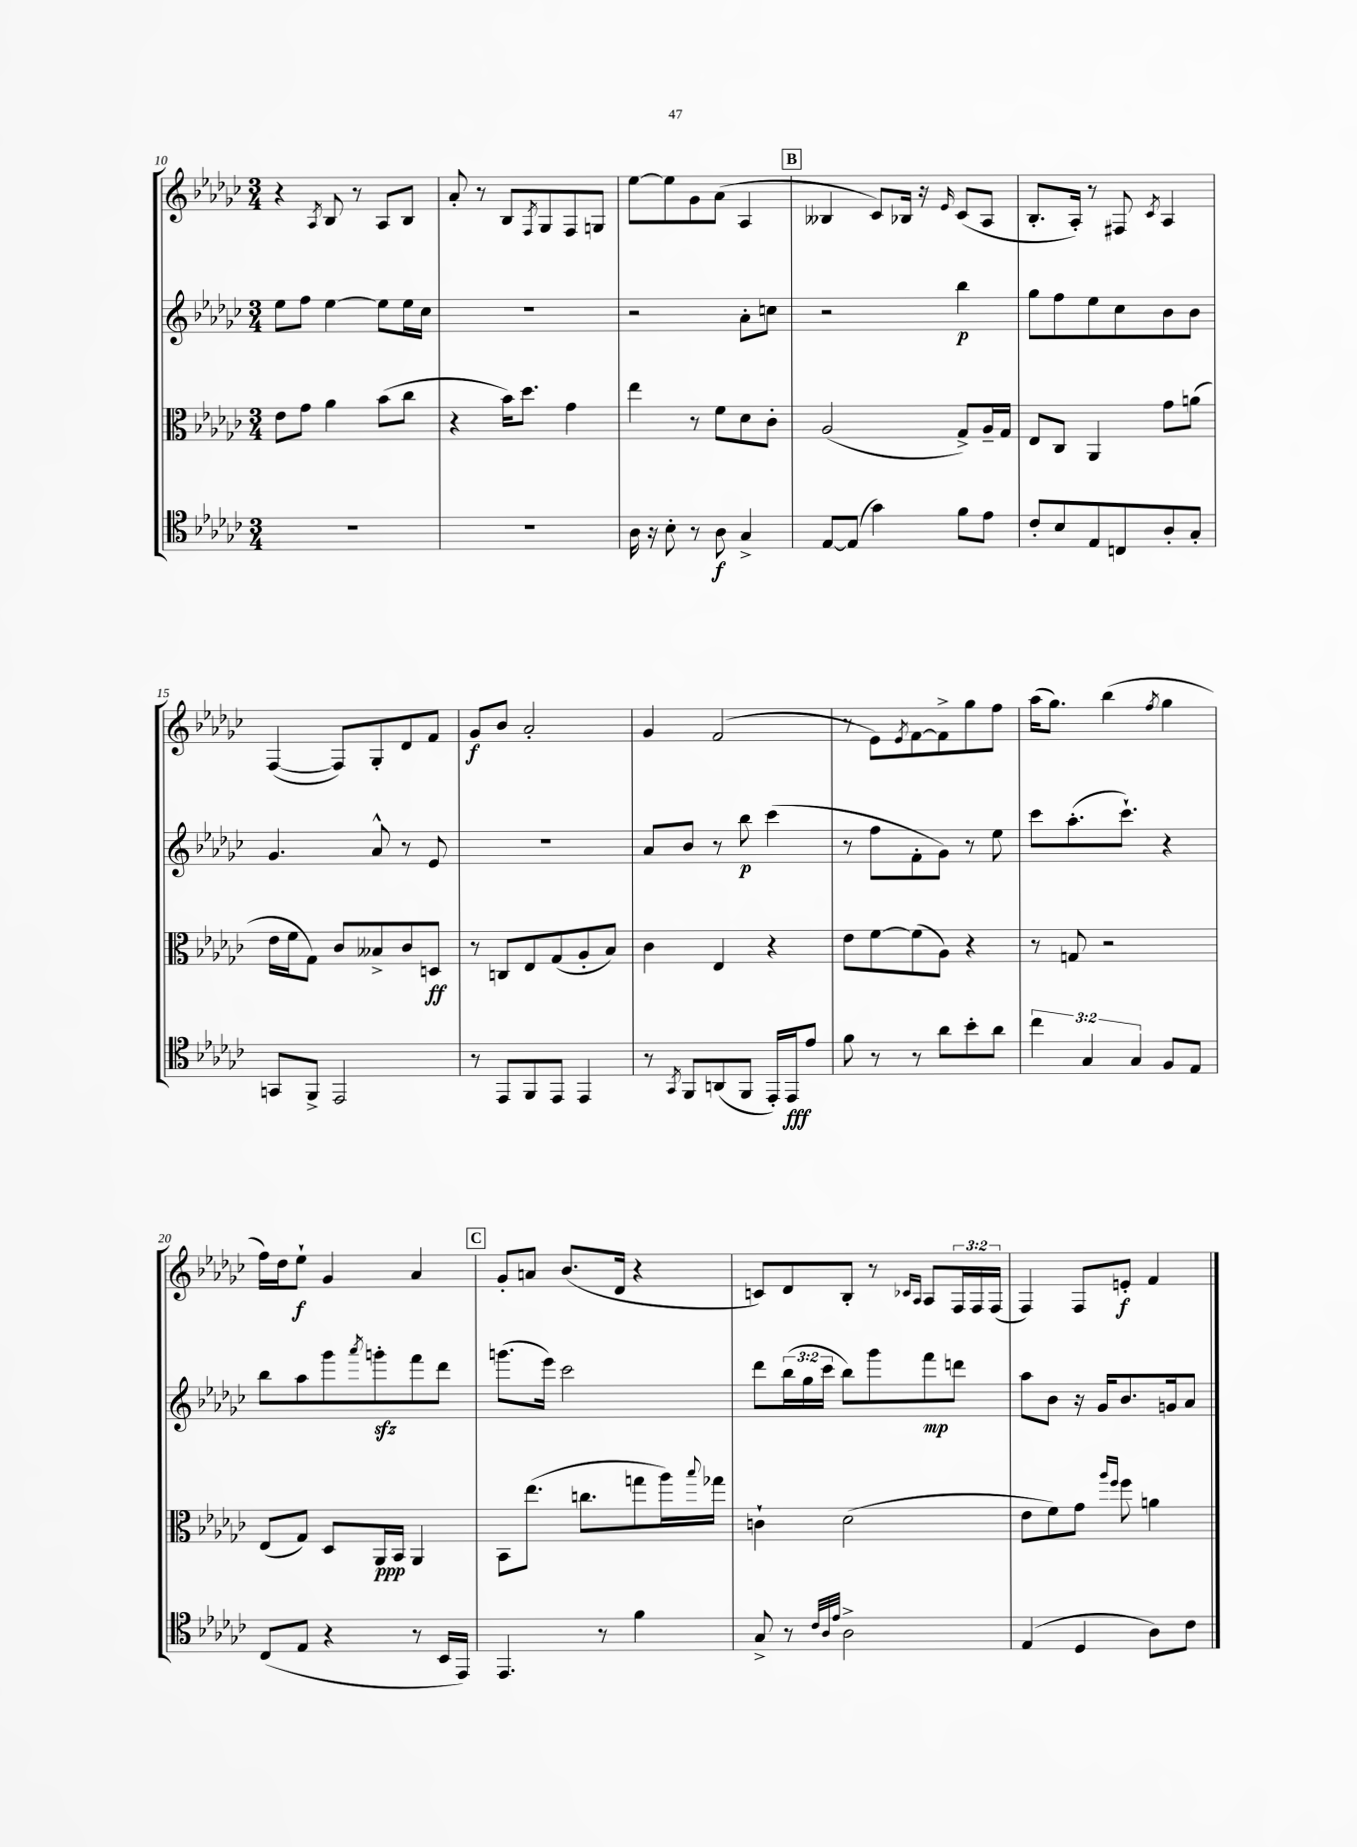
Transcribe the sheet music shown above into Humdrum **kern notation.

**kern	**kern	**kern	**kern
*staff4	*staff3	*staff2	*staff1
*clefC4	*clefC3	*clefG2	*clefG2
*k[b-e-a-d-g-c-]	*k[b-e-a-d-g-c-]	*k[b-e-a-d-g-c-]	*k[b-e-a-d-g-c-]
*M3/4	*M3/4	*M3/4	*M3/4
2.r	8e-\L	8ee-\L	4r
.	8g-\J	8ff\J	.
.	.	.	8qA-/
.	4a-\	[4ee-\	8B-/
.	.	.	8r
.	(8b-\L	8ee-\]L	8A-/L
.	8cc-\J	16ee-\L	8B-/J
.	.	16cc-\JJ	.
=	=	=	=
2.r	4r	2.r	8a-'/
.	.	.	8r
.	16b-\LK)	.	8B-/L
.	8.dd-\J	.	.
.	.	.	8qF/
.	.	.	8G-/
.	4g-\	.	8F/
.	.	.	8G/J
=	=	=	=
16A-\	4ee-\	2r	[8ee-\L
16r	.	.	.
8B-'\	.	.	8ee-\]
8r	8r	.	8g-\
8A-\	8f\L	.	(8a-\J
4G-^/	8d-\	8a-'\L	4A-/
.	8c-'\J	8cc\J	.
=	=	=	=
[8E-/L	(2A-/	2r	4B--/
(8E-/]J	.	.	.
4g-\)	.	.	8c-/L)
.	.	.	16B-/Jk
.	.	.	16r
.	.	.	16qqe-/
8f\L	8G-^/L)	4bb-\	(8c-/L
8e-\J	16A-~/L	.	8A-/J
.	16G-/JJ	.	.
=	=	=	=
8c-'/L	8E-/L	8gg-\L	8.B-'/L
8B-/	8C-/J	8ff\	.
.	.	.	16A-'/Jk)
8E-/	4AA-/	8ee-\	8r
8C/	.	8cc-\	8F#/
.	.	.	8qc-/
8A-'/	8g-\L	8b-\	4A-/
8G-'/J	(8a\J	8b-\J	.
=	=	=	=
8GG/L	16e-\LL	4.g-/	([4F/
.	16f\J	.	.
8FF^/J	8G-\J)	.	.
2EE-/	8c-/L	.	8F/]L)
.	8B--^/	8a-^^/	8G-'/
.	8c-/	8r	8d-/
.	8D/J	8e-/	8f/J
=	=	=	=
8r	8r	2.r	8g-/L
8EE-/L	8C/L	.	8b-/J
8FF/	8E-/	.	2a-'/
8EE-/J	(8G-/	.	.
4EE-/	8A-'/	.	.
.	8B-/J)	.	.
=	=	=	=
8r	4c-\	8a-/L	4g-/
8qGG-/	.	.	.
8FF/L	.	8b-/J	.
(8AA/	4E-/	8r	(2f/
8FF/J	.	8bb-\	.
16EE-'/LL)	4r	(4ccc-\	.
16EE-/J	.	.	.
8e-/J	.	.	.
=	=	=	=
8f\	8e-\L	8r	8r
8r	[8f\	8ff\L	8e-\L)
.	.	.	8qe-/
8r	(8f\]	8f'\	[8f\
8a-\L	8A-\J)	8g-\J)	8f^\]
8b-'\	4r	8r	8gg-\
8a-\J	.	8ee-\	8ff\J
=	=	=	=
6cc-\	8r	8ccc-\L	(16aa-\LK
.	.	.	8.gg-\J)
.	8G/	(8.aa-'\	.
6G-/	.	.	.
.	2r	.	(4bb-\
.	.	8.ccc-`\J)	.
6G-/	.	.	.
.	.	.	8qff/
8F/L	.	4r	4gg-\
8E-/J	.	.	.
=	=	=	=
(8C-/L	(8E-/L	8bb-\L	16ff\LL)
.	.	.	16dd-\J
8E-/J	8G-/J)	8aa-\	8ee-`\J
4r	8D-/L	8ggg-\	4g-/
.	.	8qaaa-/	.
.	16AA-/L	8ggg'\	.
.	16BB-/JJ	.	.
8r	4AA-/	8fff\	4a-/
16BB-/LL	.	8ddd-\J	.
16EE-/JJ)	.	.	.
=	=	=	=
4.EE-/	8BB-\L	(8.ggg\L	8g-'/L
.	(8.ee-\J	.	8a/J
.	.	16eee-\Jk)	.
.	.	2ccc-\	(8.b-/L
.	8.cc\L	.	.
8r	.	.	.
.	.	.	16d-/Jk
4f\	8gg\	.	4r
.	16aa-\L)	.	.
.	8qqbb-/	.	.
.	16gg-\JJ	.	.
=	=	=	=
8G-^/	4c`\	8ddd-\L	8c/L)
8r	.	(24bb-\L	8d-/
.	.	24gg-\	.
.	.	24ccc-\JJ	.
32qqc-/LLL	.	.	.
32qqA-/	.	.	.
32qqe-/JJJ	.	.	.
2A-^\	(2d-\	8bb-\L)	8B-'/J
.	.	8ggg-\	8r
.	.	.	16qqc-/LL
.	.	.	16qqA-/JJ
.	.	8fff\	8A-/L
.	.	8ddd\J	24F/L
.	.	.	24F/
.	.	.	(24F/JJ
=	=	=	=
(4E-/	8e-\L	8aa-\L	4F/)
.	8f\)	8b-\J	.
4D-/	8g-\J	16r	8F/L
.	.	16g-/LK	.
.	16qqaa-/LL	.	.
.	16qqff/JJ	.	.
.	8ff\	8.b-/	8e'/J
8A-\L)	4a\	.	4f/
.	.	16g/k	.
8c-\J	.	8a-/J	.
==	==	==	==
*-	*-	*-	*-
